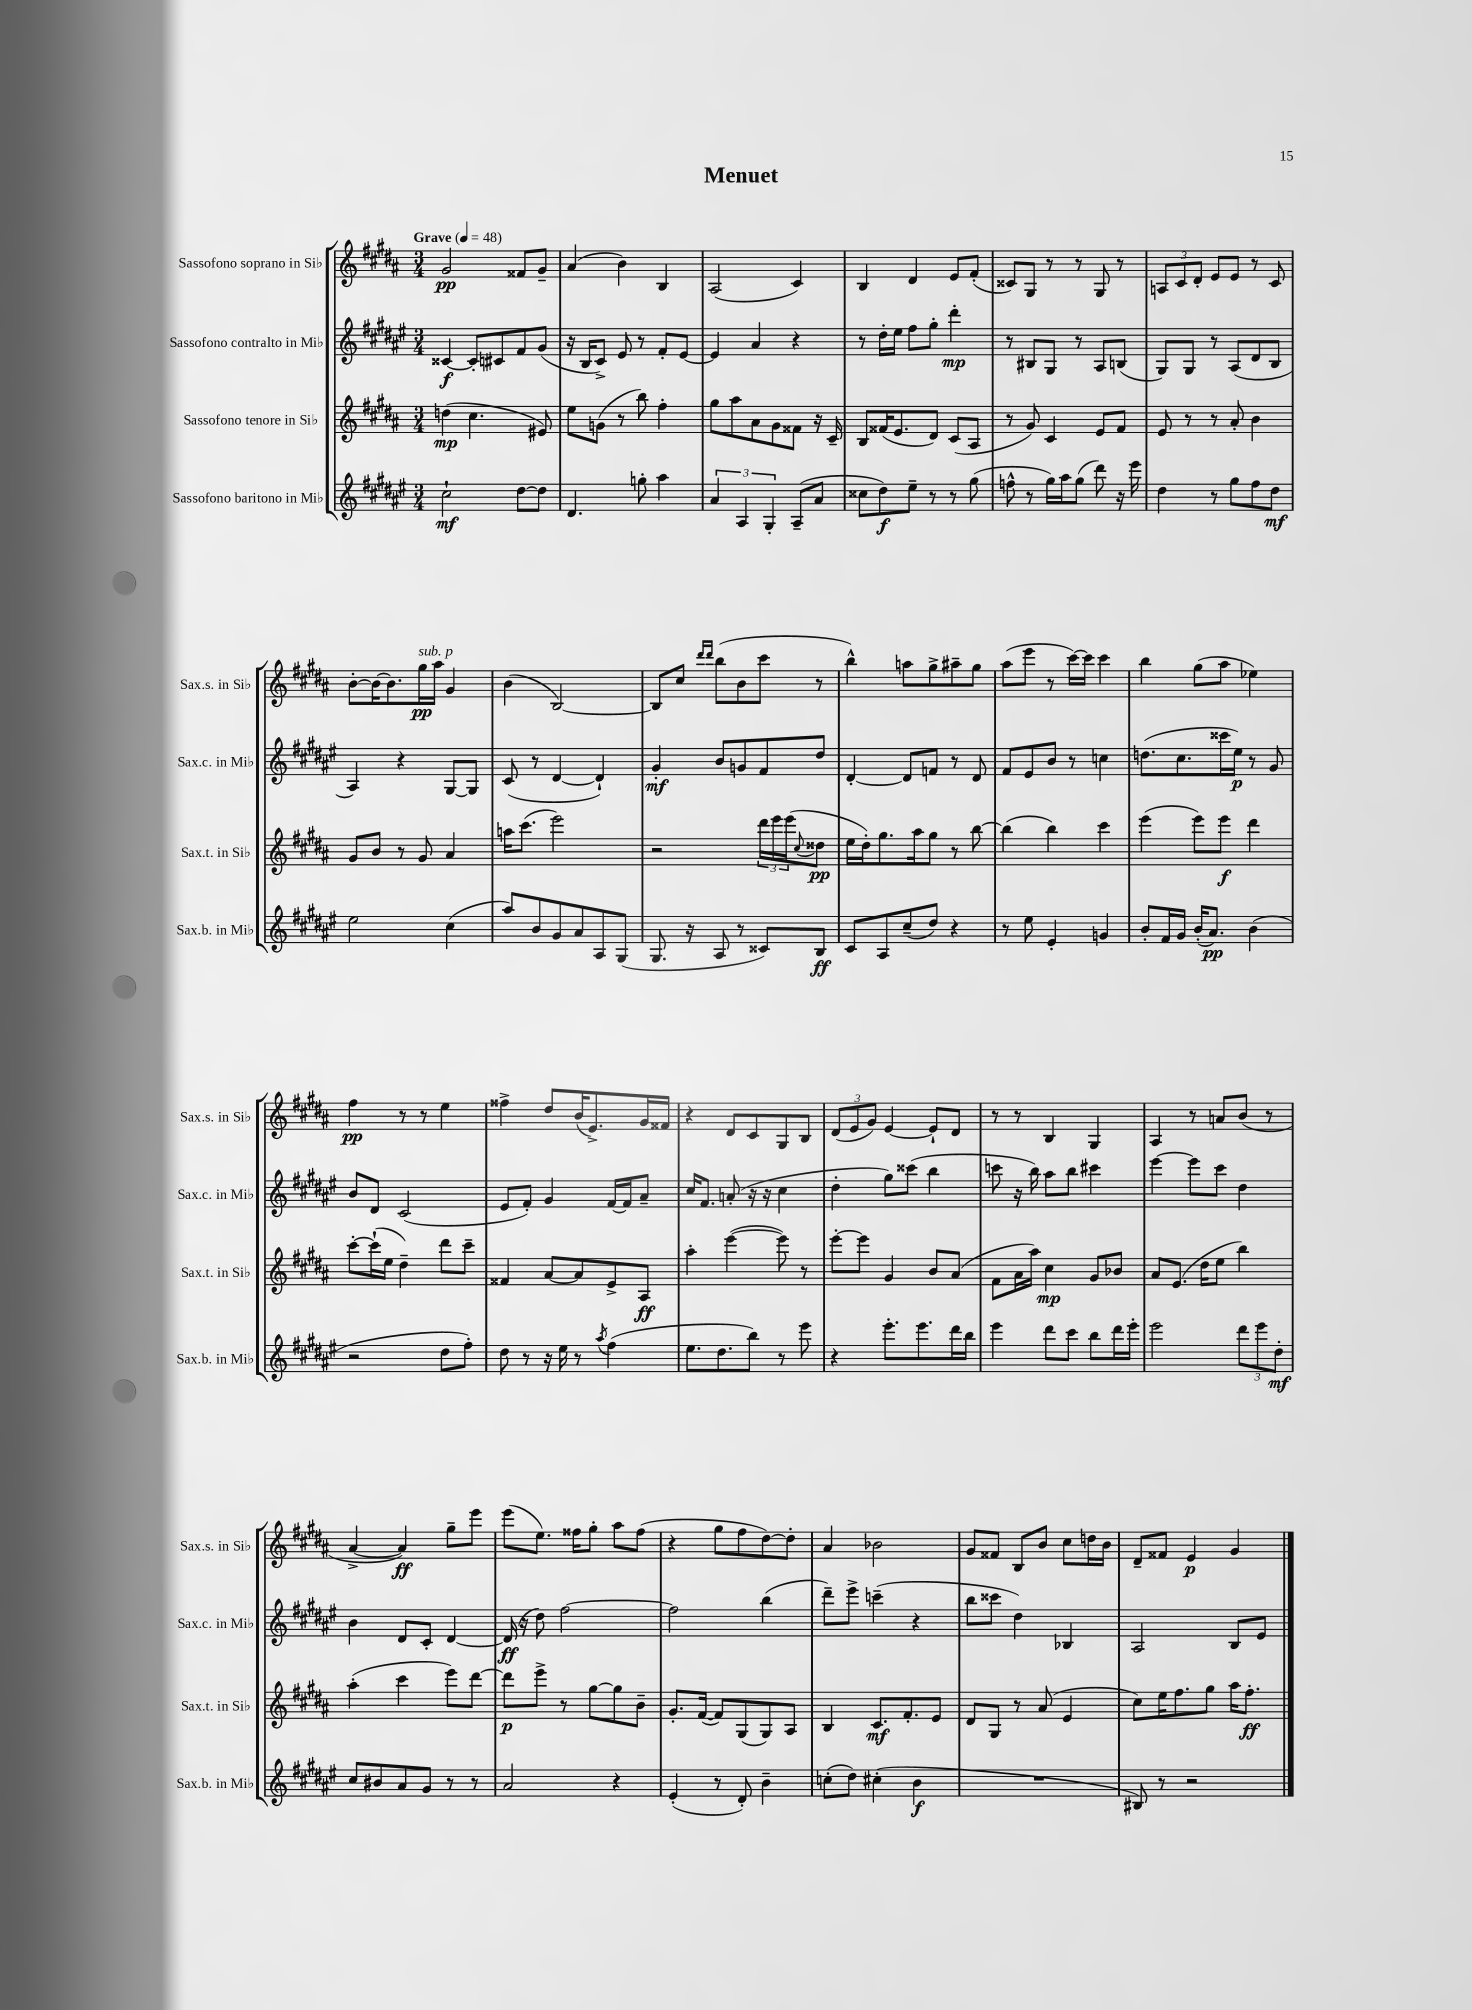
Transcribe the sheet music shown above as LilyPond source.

\header { title = "Menuet" }
<<
\new StaffGroup <<
\new Staff = "s0" \with { instrumentName = "Sassofono soprano in Sib" shortInstrumentName = "Sax.s. in Sib" } {
    \clef treble \key b \major \numericTimeSignature \time 3/4 \tempo "Grave" 4 = 48
    gis'2\pp fisis'8 gis'8-- |
    ais'4( b'4) b4 |
    ais2( cis'4) |
    b4 dis'4 e'8 fis'8-.( |
    cisis'8) gis8 r8 r8 gis8 r8 |
    \tuplet 3/2 { a8 cis'8 dis'8-. } e'8 e'8 r8 cis'8 |
    b'8~-. b'16~ b'8. gis''16\pp^\markup { \italic "sub. p" } ais''16 gis'4 |
    b'4( b2~) |
    b8 cis''8 \grace { dis'''16 dis'''16 } b''8( b'8 cis'''8 r8 |
    b''4-^) a''8 gis''8-> ais''8-- gis''8 |
    ais''8( e'''8 r8 cis'''16~) cis'''16 cis'''4 |
    b''4 gis''8( ais''8 ees''4) |
    fis''4\pp r8 r8 e''4 |
    fisis''4-> dis''8 b'16( e'8.->) gis'16 fisis'16 |
    r4 dis'8 cis'8 gis8 b8 |
    \tuplet 3/2 { dis'8( e'8 gis'8) } e'4~ e'8-! dis'8 |
    r8 r8 b4 gis4 |
    ais4 r8 a'8 b'8( r8 |
    ais'4~-> ais'4\ff) gis''8-- e'''8 |
    e'''8( e''8.) fisis''16 gis''8-. ais''8 fisis''8( |
    r4 gis''8 fis''8 dis''8~) dis''8-. |
    ais'4 bes'2 |
    gis'8 fisis'8 b8 b'8 cis''8 d''16 b'16 |
    dis'8-- fisis'8 e'4\p gis'4 \bar "|." |
}
\new Staff = "s1" \with { instrumentName = "Sassofono contralto in Mib" shortInstrumentName = "Sax.c. in Mib" } {
    \clef treble \key fis \major \numericTimeSignature \time 3/4
    cisis'4~\f cisis'8-. cis'8 fis'8 gis'8( |
    r16 b16 cis'8->) eis'8 r8 fis'8-. eis'8~ |
    eis'4 ais'4 r4 |
    r8 dis''16-. eis''16 fis''8 gis''8-. dis'''4-.\mp |
    r8 bis8 gis8 r8 ais8 b8( |
    gis8) gis8 r8 ais8( dis'8 b8 |
    ais4) r4 gis8~ gis8 |
    cis'8( r8 dis'4~ dis'4-!) |
    gis'4-.\mf b'8 g'8 fis'8 dis''8 |
    dis'4~-. dis'8 f'8 r8 dis'8 |
    fis'8 eis'8 b'8 r8 c''4 |
    d''8.( cis''8. cisis'''16 eis''16\p) r8 gis'8 |
    b'8 dis'8 cis'2( |
    eis'8 fis'8-.) gis'4 fis'16~ fis'16 ais'8-- |
    cis''16 fis'8. a'8-.( r16 r16 cis''4 |
    dis''4-. gis''8) cisis'''8( b''4 |
    c'''8 r16 b''16) ais''8 b''8 cis'''4 |
    eis'''4~ eis'''8 cis'''8 dis''4 |
    b'4 dis'8 cis'8-. dis'4~ |
    dis'16\ff( r16 dis''8) fis''2~ |
    fis''2 b''4( |
    dis'''8--) eis'''8-> c'''4--( r4 |
    b''8 cisis'''8 dis''4) bes4 |
    ais2 b8 eis'8 \bar "|." |
}
\new Staff = "s2" \with { instrumentName = "Sassofono tenore in Sib" shortInstrumentName = "Sax.t. in Sib" } {
    \clef treble \key b \major \numericTimeSignature \time 3/4
    d''4\mp( cis''4. eis'8) |
    e''8 g'8( r8 b''8) fis''4-. |
    gis''8 ais''8 ais'8 gis'8 fisis'8 r16 cis'16-- |
    b8 fisis'16( e'8. dis'8) cis'8( ais8 |
    r8 gis'8) cis'4 e'8 fis'8 |
    e'8 r8 r8 ais'8-. b'4 |
    gis'8 b'8 r8 gis'8 ais'4 |
    a''16 cis'''8.( e'''2) |
    r2 \tuplet 3/2 { dis'''16 e'''16 e'''16( } \appoggiatura { cis''8 } disis''8\pp |
    e''16 dis''16-.) gis''8. ais''16 gis''8 r8 b''8~ |
    b''4( b''4) cis'''4 |
    e'''4( e'''8) e'''8\f dis'''4 |
    cis'''8~-. cis'''16-!( e''16 dis''4--) dis'''8 cis'''8-- |
    fisis'4 ais'8~ ais'8 e'8-> ais8\ff |
    ais''4-. e'''4~( e'''8) r8 |
    e'''8~-. e'''8 gis'4 b'8 ais'8( |
    fis'8 ais'16 ais''16) cis''4\mp gis'8 bes'8 |
    ais'8 e'8.( dis''16 e''8 b''4) |
    ais''4-.( cis'''4 e'''8) dis'''8~ |
    dis'''8\p e'''8-> r8 gis''8~ gis''8 b'8-- |
    gis'8.-. fis'16~( fis'8) gis8( gis8) ais8 |
    b4 cis'8.\mf fis'8.-. e'8 |
    dis'8 gis8 r8 ais'8( e'4 |
    cis''8) e''16 fis''8. gis''8 ais''16 fis''8.-.\ff \bar "|." |
}
\new Staff = "s3" \with { instrumentName = "Sassofono baritono in Mib" shortInstrumentName = "Sax.b. in Mib" } {
    \clef treble \key fis \major \numericTimeSignature \time 3/4
    cis''2-!\mf dis''8~ dis''8 |
    dis'4. g''8-. ais''4 |
    \tuplet 3/2 { ais'4 ais4 gis4-. } ais8--( ais'8 |
    cisis''8 dis''8\f) eis''8-- r8 r8 gis''8( |
    f''8-^ r8 gis''16) ais''16 gis''8( dis'''8) r16 eis'''16 |
    dis''4 r8 gis''8 fis''8 dis''8\mf |
    eis''2 cis''4( |
    ais''8) b'8 gis'8 ais'8 ais8 gis8( |
    gis8. r16 ais8 r8 cisis'8) b8\ff |
    cis'8 ais8 cis''8--( dis''8) r4 |
    r8 eis''8 eis'4-. g'4 |
    b'8-. fis'16 gis'16 b'16-.( ais'8.\pp) b'4( |
    r2 dis''8 fis''8-.) |
    dis''8 r8 r16 eis''16 r8 \acciaccatura { ais''8 } fis''4( |
    eis''8. dis''8. b''8) r8 eis'''8 |
    r4 eis'''8.-. eis'''8. dis'''16 b''16 |
    eis'''4 dis'''8 cis'''8 b''8 dis'''16 eis'''16-. |
    eis'''2 \tuplet 3/2 { dis'''8 eis'''8 dis''8-.\mf } |
    cis''8 bis'8 ais'8 gis'8 r8 r8 |
    ais'2 r4 |
    eis'4-.( r8 dis'8-.) b'4-- |
    c''8-.( dis''8) cis''4-.( b'4\f |
    R2. |
    bis8) r8 r2 \bar "|." |
}
>>
>>
\layout { \context { \Score \remove "Bar_number_engraver" } }
